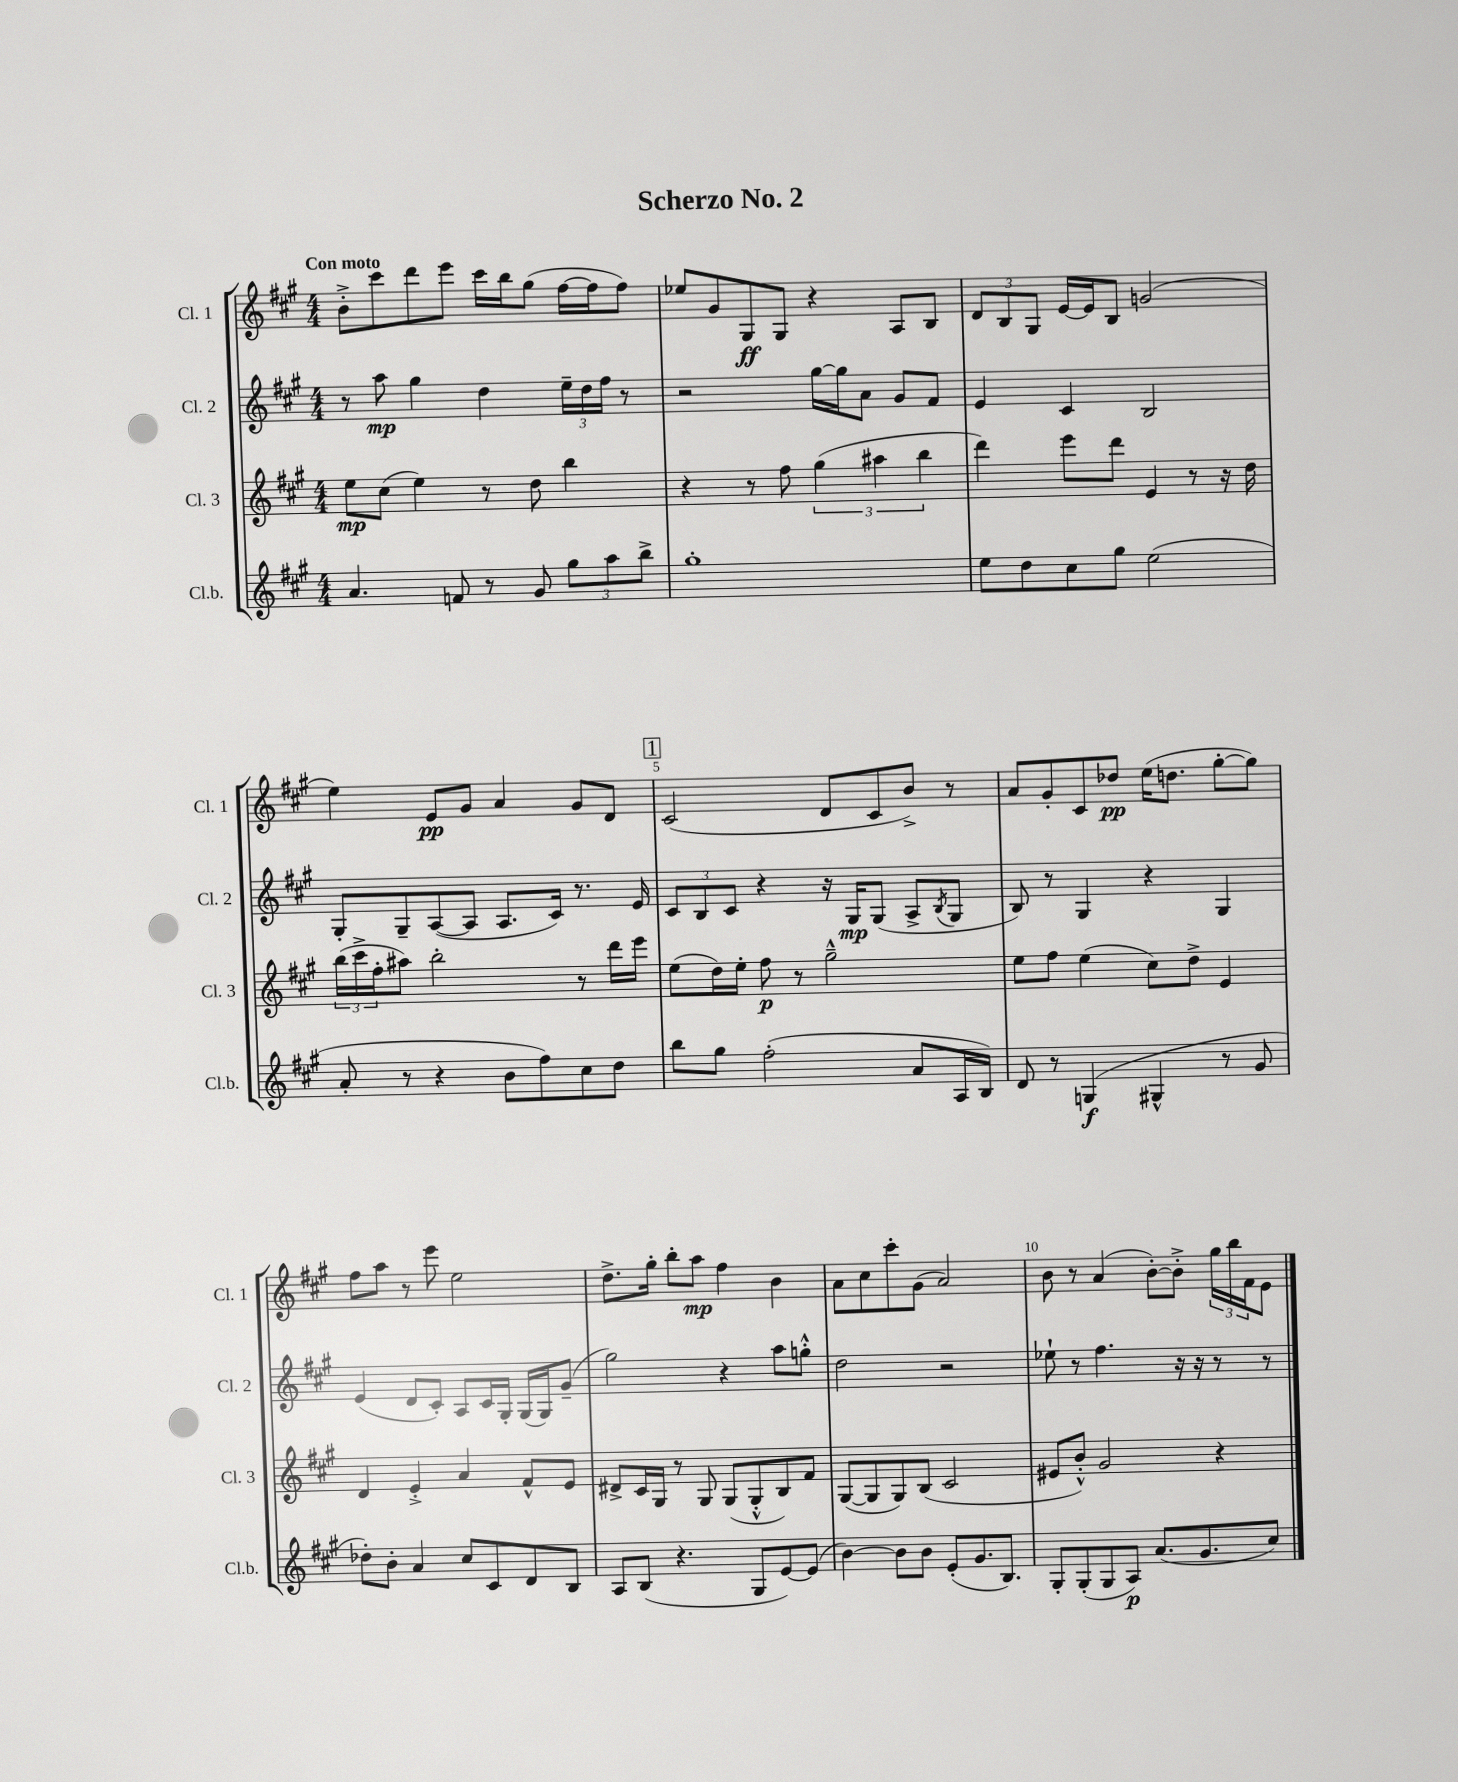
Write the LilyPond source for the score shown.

\header { title = "Scherzo No. 2" }
<<
\new StaffGroup <<
\new Staff = "s0" \with { instrumentName = "Cl. 1" shortInstrumentName = "Cl. 1" } {
    \clef treble \key a \major \numericTimeSignature \time 4/4 \tempo "Con moto"
    b'8-.-> cis'''8 d'''8 e'''8 cis'''16 b''16 gis''8( fis''16~ fis''16 fis''8) |
    ees''8 gis'8 gis8\ff gis8 r4 a8 b8 |
    \tuplet 3/2 { d'8 b8 gis8 } e'16~ e'16 b8 g'2( |
    e''4) e'8\pp gis'8 a'4 gis'8 d'8 |
    \mark \markup { \box "1" } cis'2( d'8 cis'8 b'8->) r8 |
    a'8 gis'8-. cis'8 des''8\pp e''16( d''8. gis''8~-. gis''8) |
    fis''8 a''8 r8 e'''8 e''2 |
    d''8.-> gis''16-. b''8-. a''8\mp fis''4 b'4 |
    a'8 cis''8 cis'''8-. gis'8( a'2) |
    b'8 r8 a'4( b'8~-.) b'8-.-> \tuplet 3/2 { gis''16 b''16 fis'16 } e'8 \bar "|." |
}
\new Staff = "s1" \with { instrumentName = "Cl. 2" shortInstrumentName = "Cl. 2" } {
    \clef treble \key a \major \numericTimeSignature \time 4/4
    r8 a''8\mp gis''4 d''4 \tuplet 3/2 { e''16-- d''16 fis''16 } r8 |
    r2 gis''16~ gis''16 a'8 gis'8 fis'8 |
    e'4 cis'4 b2 |
    gis8-. gis8-- a8~( a8 a8. cis'16) r8. e'16 |
    \mark \markup { \box "1" } \tuplet 3/2 { cis'8 b8 cis'8 } r4 r16 gis16\mp gis8( a8-> \acciaccatura { b8 } gis8 |
    b8) r8 gis4 r4 gis4 |
    e'4( d'8 cis'8-.) a8 cis'16 gis16-. gis16( gis16) gis'8--( |
    gis''2) r4 a''8 g''8-.-^ |
    d''2 r2 |
    ees''8-! r8 fis''4. r16 r16 r8 r8 \bar "|." |
}
\new Staff = "s2" \with { instrumentName = "Cl. 3" shortInstrumentName = "Cl. 3" } {
    \clef treble \key a \major \numericTimeSignature \time 4/4
    e''8\mp cis''8( e''4) r8 d''8 b''4 |
    r4 r8 fis''8 \tuplet 3/2 { gis''4( ais''4 b''4 } |
    d'''4) e'''8 d'''8 e'4 r8 r16 d''16 |
    \tuplet 3/2 { b''16( cis'''16-> fis''16-. } ais''8) b''2-. r8 d'''16 e'''16 |
    \mark \markup { \box "1" } e''8( d''16) e''16-. fis''8\p r8 gis''2---^ |
    e''8 fis''8 e''4( cis''8) d''8-> e'4 |
    d'4 e'4-.-> a'4 fis'8-^ e'8 |
    dis'8-> cis'16 gis16 r8 gis8 gis8( gis8-.-^ b8) fis'8 |
    gis8~( gis8 gis8) b8( cis'2 |
    eis'8 b'8-.-^) gis'2 r4 \bar "|." |
}
\new Staff = "s3" \with { instrumentName = "Cl.b." shortInstrumentName = "Cl.b." } {
    \clef treble \key a \major \numericTimeSignature \time 4/4
    a'4. f'8 r8 gis'8 \tuplet 3/2 { gis''8 a''8 b''8-> } |
    gis''1-. |
    e''8 d''8 cis''8 gis''8 e''2( |
    a'8-. r8 r4 b'8 fis''8) cis''8 d''8 |
    \mark \markup { \box "1" } b''8 gis''8 fis''2-.( a'8 a16 b16) |
    d'8 r8 g4\f( gis4-^ r8 gis'8 |
    des''8-.) b'8-. a'4 cis''8 cis'8 d'8 b8 |
    a8 b8( r4. gis8 e'8~) e'8( |
    b'4~) b'8 b'8 e'8-.( gis'8. b8.) |
    gis8-. gis8-.( gis8 a8\p) a'8.( gis'8. cis''8) \bar "|." |
}
>>
>>
\layout { \context { \Score \override BarNumber.break-visibility = ##(#f #t #t) barNumberVisibility = #(every-nth-bar-number-visible 5) } }
